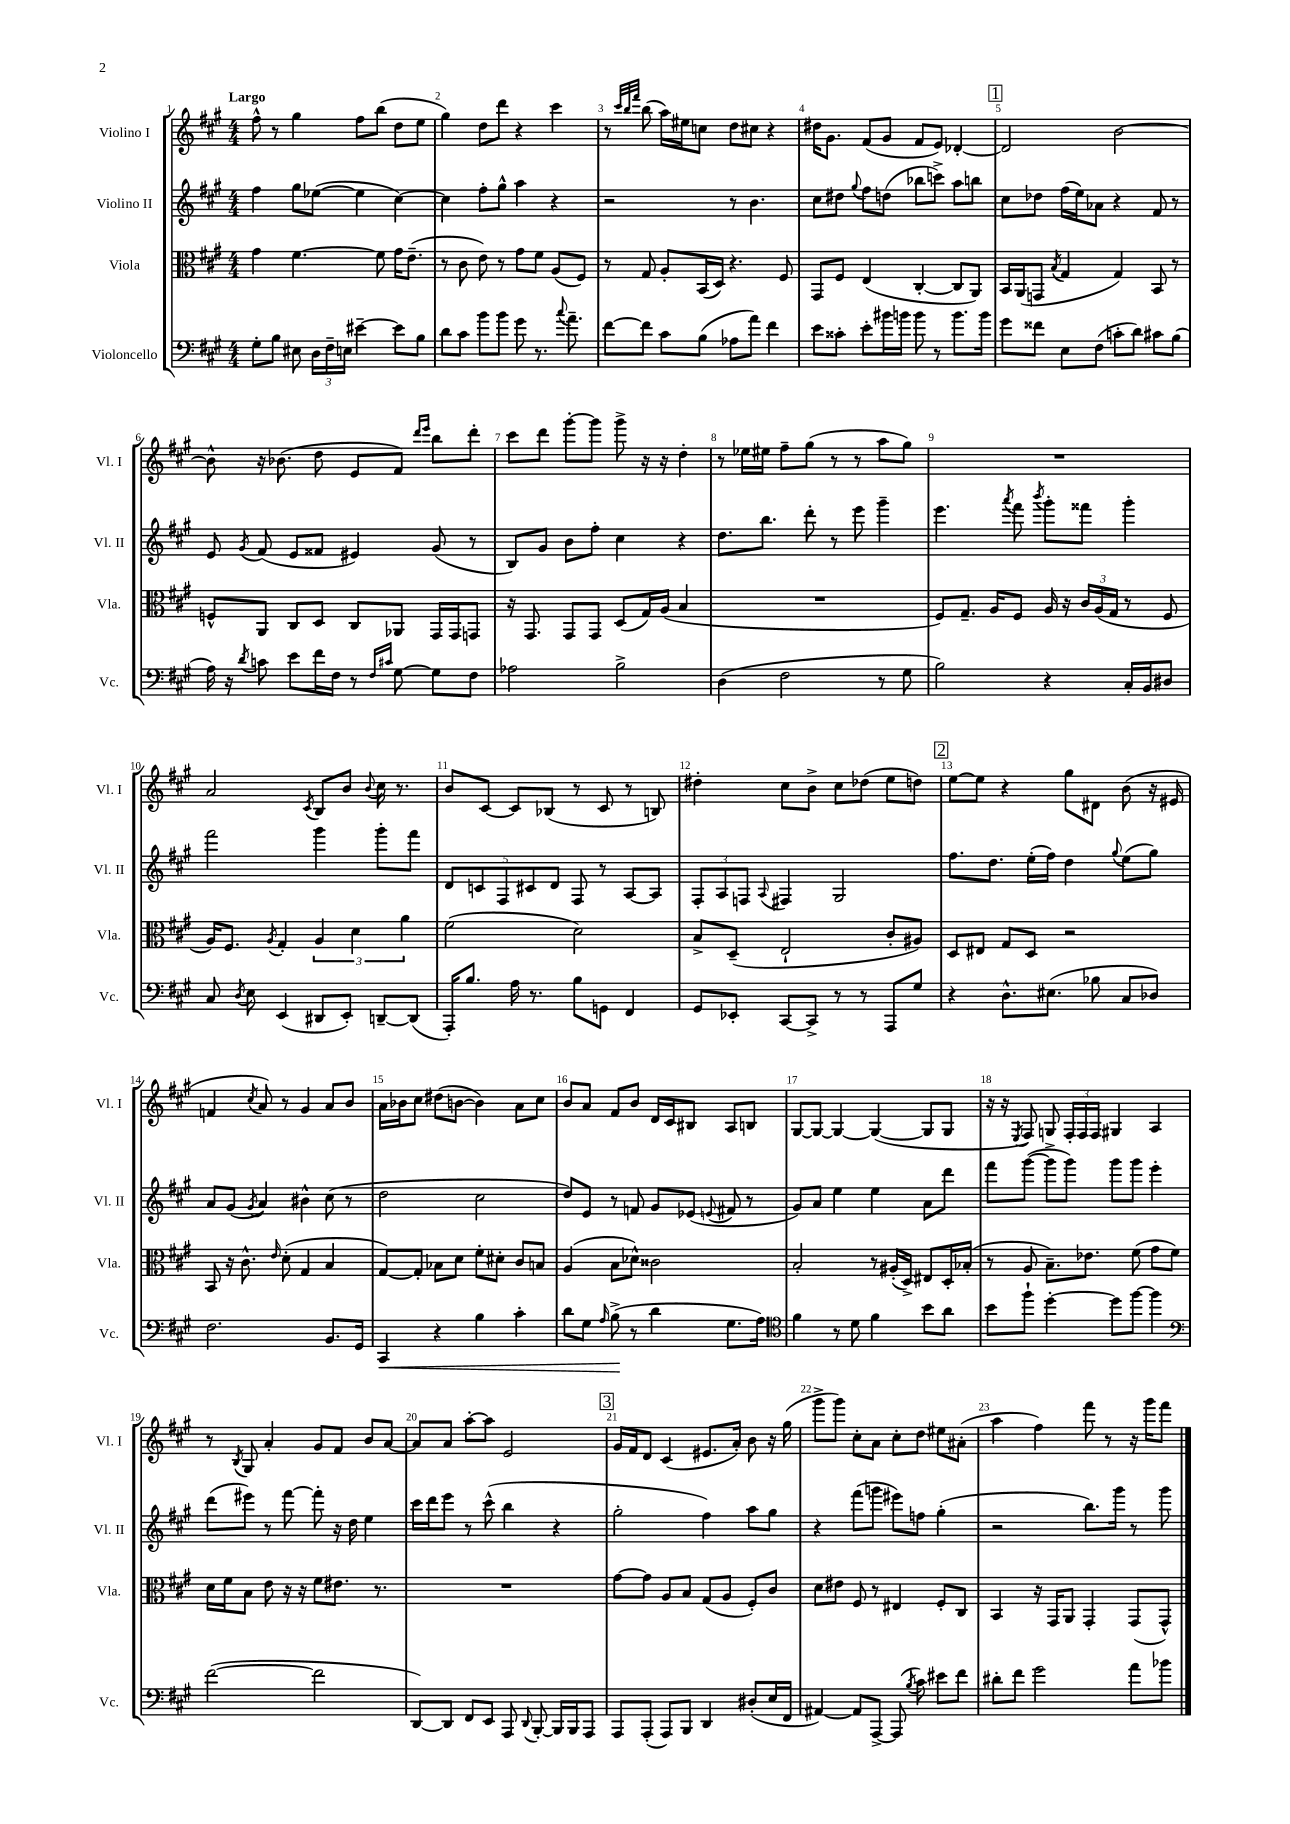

**kern	**dynam	**kern	**kern	**kern
*part4	*part4	*part3	*part2	*part1
*staff4	*staff4	*staff3	*staff2	*staff1
*I"Violoncello	*	*I"Viola	*I"Violino II	*I"Violino I
*I'Vc.	*	*I'Vla.	*I'Vl. II	*I'Vl. I
*clefF4	*	*clefC3	*clefG2	*clefG2
*k[f#c#g#]	*	*k[f#c#g#]	*k[f#c#g#]	*k[f#c#g#]
*M4/4	*	*M4/4	*M4/4	*M4/4
=1	=1	=1	=1	=1
!	!	!	!	!LO:TX:a:B:t=Largo
8G#'\L	.	4g#\	4ff#\	8ff#^^\
8B\J	.	.	.	8r
8E#X\	.	[4.f#\	8gg#\L	4gg#\
24D\LL	.	.	([8ee-X\J	.
24F#~\	.	.	.	.
24En\JJ	.	.	.	.
[4e#X~\	.	.	4ee-\]	8ff#\L
.	.	8f#\]	.	(8bb\J
8e#\L]	.	16g#\KL	[4cc#\)	8dd\L
.	.	(8.e~\J	.	.
8B\J	.	.	.	8ee\J
=2	=2	=2	=2	=2
8d\L	.	8r	4cc#\]	4gg#\)
8c#\J	.	8c#\	.	.
8b\L	.	8e\)	8ff#'\L	8dd\L
8b\J	.	8r	8gg#^^\J	8ddd\J
8g#\	.	8g#\L	4aa\	4r
8.r	.	8f#\J	.	.
.	.	(8A/L	4r	4ccc#\
8qqcc#/	.	.	.	.
8.a~\	.	.	.	.
.	.	8F#/J)	.	.
=3	=3	=3	=3	=3
[8f#\L	.	8r	2r	8r
.	.	.	.	32qqccc#/LLL
.	.	.	.	32qqbb/
.	.	.	.	32qqfff#/JJJ
8f#\J]	.	8G#/	.	(8bb\
8c#\L	.	8A'/L	.	16aa\LL)
.	.	.	.	16ee#X\J
(8B\J	.	(16BB/L	.	8ccn\J
.	.	16D/JJ)	.	.
8A-X\L	.	4.r	8r	8dd\L
8a\J)	.	.	4.b\	8cc#X\J
4f#\	.	.	.	4r
.	.	8F#/	.	.
=4	=4	=4	=4	=4
8e\L	.	8GG#/L	8cc#\L	16dd#X\KL
.	.	.	.	8.g#\J
8c##X'\J	.	8F#/J	8dd#X\J	.
.	.	.	8qqgg#/	.
8e'\L	.	(4E/	8ff#\L	(8f#/L
16b#X\L	.	.	(8ddn\J	8g#/J
16bn\JJ	.	.	.	.
8b\	.	[4C#'/	8bb-X\L	8f#/L
8r	.	.	8cccn^\J)	8e/J)
8.b\L	.	8C#/L]	8aa\L	[4d-X'/
.	.	8AA/J)	8bbn\J	.
16b\Jk	.	.	.	.
!!LO:REH:place=s1:t=1
=5	=5	=5	=5	=5
8g#\L	.	16BB/LL	8cc#\L	2d-/]
.	.	(16AA/J	.	.
8f##X\J	.	8GGn/J	8dd-X\J	.
.	.	8qB/	.	.
8E\L	.	4G#/	(16ff#\LL	.
.	.	.	16ee\J)	.
(8F#\J	.	.	8a-X\J	.
8cn'\L	.	4G#/)	4r	[2b\
8d\J)	.	.	.	.
8c#X\L	.	8BB/	8f#/	.
(8B\J	.	8r	8r	.
!!LO:LB:g=z
=6	=6	=6	=6	=6
16A\)	.	8Fn^^/L	8e/	8b^^\]
16r	.	.	.	.
8qd/	.	.	8qg#/	.
8cn\	.	8AA/J	(8f#/	16r
.	.	.	.	(8.b-X\
8e\L	.	8C#/L	8e/L	.
16f#\L	.	8D/J	8f##X/J	8dd\
16F#\JJ	.	.	.	.
8r	.	8C#/L	4e#X/)	8e/L
16qqF#/LL	.	.	.	.
16qqc#X/JJ	.	.	.	.
[8G#\	.	8AA-X/J	.	8f#/J)
.	.	.	.	16qqddd/LL
.	.	.	.	16qqeee/JJ
8G#\L]	.	16GG#/LL	(8g#/	8bb\L
.	.	16GG#/J	.	.
8F#\J	.	8GGn/J	8r	8ddd'\J
=7	=7	=7	=7	=7
2A-X\	.	16r	8B/L)	8ccc#\L
.	.	8.GG#/	.	.
.	.	.	8g#/J	8ddd\J
.	.	8GG#/L	8b\L	[8ggg#'\L
.	.	8GG#/J	8ff#'\J	8ggg#\J]
2B^\	.	(8D/L	4cc#\	8ggg#^\
.	.	16G#/L)	.	16r
.	.	(16A/JJ	.	16r
.	.	4B/	4r	4dd'\
=8	=8	=8	=8	=8
(4D\	.	1r	8.dd\L	8r
.	.	.	.	16ee-X\LL
.	.	.	8.bb\J	16ee#X\JJ
2F#\	.	.	.	8ff#~\L
.	.	.	8ddd'\	(8gg#\J
.	.	.	8r	8r
.	.	.	8eee\	8r
8r	.	.	4ggg#~\	8aa\L
8G#\	.	.	.	8gg#\J)
=9	=9	=9	=9	=9
2B\)	.	8F#/L)	4.eee\	1r
.	.	8.G#~/J	.	.
.	.	16A/KL	.	.
.	.	.	8qaaa/	.
.	.	8F#/J	8fff#\	.
.	.	.	8qbbb/	.
4r	.	16A/	8ggg#'\L	.
.	.	16r	.	.
.	.	24c#/LL	8fff##X\J	.
.	.	(24A/	.	.
.	.	24G#/JJ	.	.
16C#'/LL	.	8r	4ggg#'\	.
16BB/J	.	.	.	.
8D#X/J	.	8F#/	.	.
!!LO:LB:g=z
=10	=10	=10	=10	=10
8C#/	.	16A/KL)	2fff#\	2a/
.	.	8.F#/J	.	.
8qD/	.	.	.	.
8E\	.	.	.	.
.	.	8qA/	.	.
(4EE/	.	4G#'/	.	.
.	.	.	.	8qc#/
8DD#X/L	.	6A/	4ggg#\	8B/L
8EE'/J)	.	.	.	8b/J
.	.	6d\	.	.
.	.	.	.	8qqb/
[8DDn~/L	.	.	8ggg#'\L	16cc#\
.	.	.	.	8.r
.	.	6a\	.	.
(8DD/J]	.	.	8fff#\J	.
=11	=11	=11	=11	=11
16AAA'/KL)	.	(2f#\	10d/L	8b/L
8.B/J	.	.	.	.
.	.	.	10cn/	.
.	.	.	.	[8c#/J
.	.	.	10F#/	.
16A\	.	.	.	8c#/L]
.	.	.	10c#X/	.
8.r	.	.	.	.
.	.	.	.	(8B-X/J
.	.	.	10d/J	.
8B\L	.	2d\)	8F#/	8r
8GGn\J	.	.	8r	8c#/
4FF#/	.	.	[8A/L	8r
.	.	.	8A/J]	8Bn/)
=12	=12	=12	=12	=12
8GG#/L	.	8B^/L	12F#'/L	4dd#X'\
.	.	.	12A/	.
8EE-X'/J	.	(8D~/J	.	.
.	.	.	12Fn/J	.
.	.	.	8qqA/	.
[8CC#/L	.	2E`/	4F#X/	8cc#\L
8CC#^/J]	.	.	.	8b^\J
8r	.	.	2G#/	8cc#\L
8r	.	.	.	(8dd-X\J
8AAA/L	.	8c#'/L	.	8ee\L
8G#/J	.	8A#X/J)	.	8ddn\J)
!!LO:REH:place=s1:t=2
=13	=13	=13	=13	=13
4r	.	8D/L	8.ff#\L	[8ee\L
.	.	8E#X/J	.	8ee\J]
.	.	.	8.dd\J	.
8.D^^\L	.	8G#/L	.	4r
.	.	8D/J	(16ee'\LL	.
(8.E#X\J	.	.	16ff#\JJ)	.
.	.	2r	4dd\	8gg#\L
8B-X\	.	.	.	8d#X\J
.	.	.	8qqgg#/	.
8C#/L	.	.	(8ee\L	(8b\
8D-X/J)	.	.	8gg#\J)	16r
.	.	.	.	16e#X/
!!LO:LB:g=z
=14	=14	=14	=14	=14
2.F#\	.	8BB/	8a/L	4fn/
.	.	16r	(8g#/J	.
.	.	8.c#^^\	.	.
.	.	.	8qg#/	8qcc#/
.	.	.	4a/)	8a/)
.	.	16qqe/	.	.
.	.	(8d'\	.	8r
.	.	4G#/	4b#X^^\	4g#/
8.BB/L	.	4B/	(8cc#\	8a/L
.	.	.	8r	8b/J
16GG#/Jk	.	.	.	.
=15	=15	=15	=15	=15
!	!LO:HP:b	!	!	!
4CC#/	<	[8G#/L)	2dd\	16a\LL
.	.	.	.	16b-X\J
.	.	8G#'/J]	.	8cc#\J
4r	.	8B-X\L	.	(8dd#X\L
.	.	8d\J	.	[8bn\J
4B\	.	8f#'\L	2cc#\	4b\])
.	.	8d#X'\J	.	.
4c#'\	.	8c#/L	.	8a\L
.	.	8Bn/J	.	8cc#\J
=16	=16	=16	=16	=16
8d\L	.	(4A/	8dd/L)	8b/L
8G#\J	.	.	8e/J	8a/J
16qqA/	.	.	.	.
(8B^\	.	8B\L	8r	8f#/L
8r	[	8d-X^^\J)	8fn/	8b/J
4d\	.	2c##X\	8g#/L	16d/LL
.	.	.	.	16c#/J
.	.	.	(8e-X/J	8B#X/J
.	.	.	8qqen/	.
8.G#\L	.	.	8f#X/	8A/L
.	.	.	8r	8Bn/J
16A\Jk)	.	.	.	.
=17	=17	=17	=17	=17
*clefC4	*	*	*	*
4f#\	.	2B'/	8g#/L)	[8G#/L
.	.	.	8a/J	8G#/J_
8r	.	.	4ee\	4G#/_
8d\	.	.	.	.
4f#\	.	8r	4ee\	(4G#/_
.	.	(16A#X'/LL	.	.
.	.	16D^/JJ)	.	.
8b\L	.	8E#X/L	8a\L	8G#/L]
8a\J	.	16D'/L	8ddd\J	8G#/J
.	.	(16B-X'/JJ	.	.
=18	=18	=18	=18	=18
8b\L	.	8r	8fff#\L	16r
.	.	.	.	16r
.	.	.	.	8qE/
8ff#`\J	.	8A/	([8ggg#\J	8F#/)
[4dd'\	.	8.B~\L)	8ggg#^\L]	8Gn/
.	.	.	8ggg#\J)	24F#'/LL
.	.	.	.	24F#/
.	.	8.e-X\J	.	.
.	.	.	.	24F#/JJ
8dd\L]	.	.	8ggg#\L	4G#X/
[8ff#\J	.	(8f#\	8ggg#\J	.
4ff#\]	.	8g#\L	4eee'\	4A/
.	.	8f#\J)	.	.
!!LO:LB:g=z
=19	=19	=19	=19	=19
*clefF4	*	*	*	*
([2f#\	.	16d\LL	(8ddd\L	8r
.	.	16f#\J	.	.
.	.	.	.	8qB/
.	.	8B\J	8eee#X\J)	8G#/
.	.	8e\	8r	4a'/
.	.	16r	[8fff#\	.
.	.	16r	.	.
2f#\]	.	8f#\L	8fff#'\]	8g#/L
.	.	8.e#X\J	16r	8f#/J
.	.	.	16dd\	.
.	.	.	4ee\	8b/L
.	.	8.r	.	.
.	.	.	.	[8a/J
=20	=20	=20	=20	=20
[8DD/L)	.	1r	16ccc#\LL	8a/L]
.	.	.	16ddd\J	.
8DD/J]	.	.	8eee\J	8a/J
8FF#/L	.	.	8r	[8aa'\L
8EE/J	.	.	(8ccc#^^\	8aa\J]
8AAA/	.	.	4bb\	2e/
8qqDD/	.	.	.	.
[8BBB'/	.	.	.	.
16BBB/LL]	.	.	4r	.
16BBB/J	.	.	.	.
8AAA/J	.	.	.	.
!!LO:REH:place=s1:t=3
=21	=21	=21	=21	=21
8AAA/L	.	[8g#\L	2gg#'\	16g#/LL
.	.	.	.	16f#/J
(8AAA'/J	.	8g#\J]	.	8d/J
8AAA/L)	.	8A/L	.	(4c#/
8BBB/J	.	8B/J	.	.
4DD/	.	(8G#/L	4ff#\)	8.e#X/L
.	.	8A/J	.	.
.	.	.	.	16a'/Jk)
(8D#X'/L	.	8F#'/L)	8aa\L	8b\
16E/L	.	8c#/J	8gg#\J	16r
16FF#/JJ	.	.	.	(16gg#\
=22	=22	=22	=22	=22
[4AA#X/)	.	8d\L	4r	8ggg#^\L
.	.	8e#X\J	.	8ggg#\J)
8AA#/L]	.	8F#/	(8fff#\L	8cc#'\L
[8AAA^/J	.	8r	8gggn\J	8a\J
(8AAA/]	.	4E#X/	8eee#X\L)	8cc#'\L
8qB/	.	.	.	.
8c#\)	.	.	8ffn\J	8dd\J
8e#X\L	.	8F#'/L	(4gg#'\	8ee#X\L
8f#\J	.	8C#/J	.	(8a#X'\J
=23	=23	=23	=23	=23
8d#X'\L	.	4BB/	2r	4aa\
8f#\J	.	.	.	.
2g#\	.	16r	.	4ff#\)
.	.	16GG#/KL	.	.
.	.	8AA/J	.	.
.	.	4GG#'/	8.bb\L)	8fff#\
.	.	.	.	8r
.	.	.	16ggg#\Jk	.
8a\L	.	(8GG#/L	8r	16r
.	.	.	.	16ggg#\KL
8b-X\J	.	8GG#^^/J)	8ggg#\	8fff#\J
==	==	==	==	==
*-	*-	*-	*-	*-
